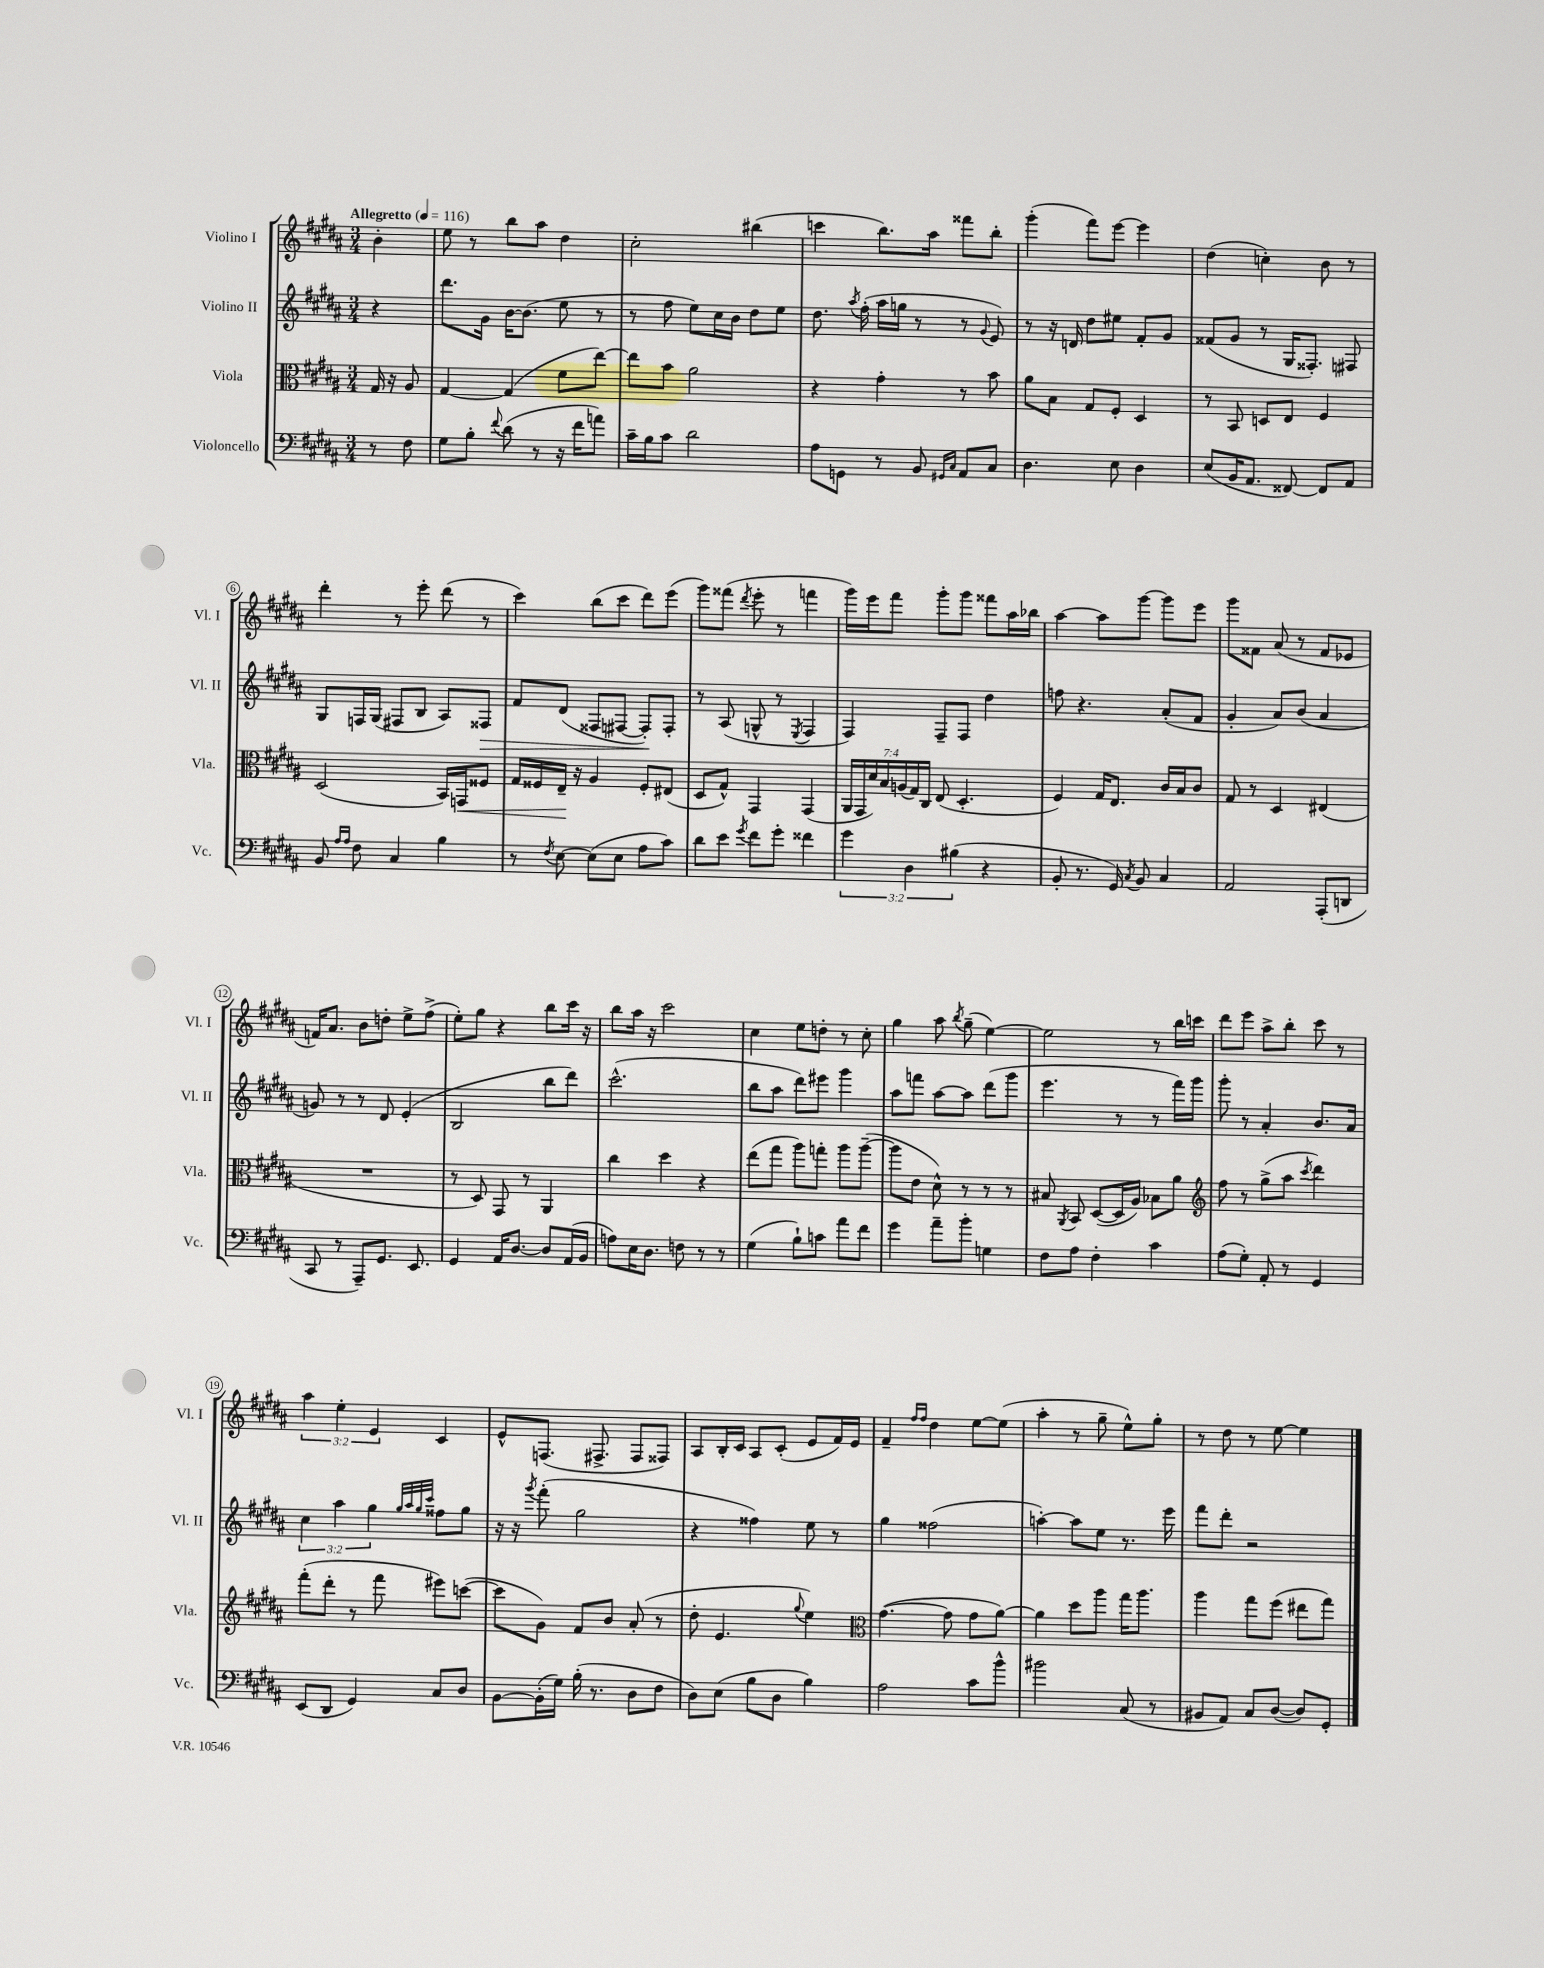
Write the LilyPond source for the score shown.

<<
\new StaffGroup <<
\new Staff = "s0" \with { instrumentName = "Violino I" shortInstrumentName = "Vl. I" } {
    \clef treble \key b \major \numericTimeSignature \time 3/4 \override Staff.TupletNumber.text = #tuplet-number::calc-fraction-text \partial 4 \tempo "Allegretto" 4 = 116
    \autoBeamOff b'4-. |
    e''8 r8 b''8[ ais''8] dis''4 |
    cis''2-. bis''4( |
    c'''4 b''8.[) ais''16] fisis'''8[ b''8]-. |
    gis'''4-.( fis'''8[) e'''8]~ e'''4 |
    dis''4( c''4-.) b'8 r8 |
    dis'''4-. r8 e'''8-. dis'''8( r8 |
    cis'''4) b''8[( cis'''8] dis'''8[) e'''8]( |
    gis'''8[) fisis'''8]( \acciaccatura { dis'''8 } e'''8-. r8 f'''4 |
    gis'''16[) e'''16 fis'''8] gis'''8[-. gis'''8] fisis'''8[ ais''16 bes''16] |
    ais''4~ ais''8[ gis'''8]~ gis'''8[ e'''8] |
    gis'''8[ fisis'8] ais'8( r8 fisis'8[ ees'8] |
    f'16[) ais'8.] b'8[ d''8]-. e''8[-> fis''8]->( |
    e''8[-.) gis''8] r4 b''8[ cis'''16] r16 |
    b''8[ ais''16] r16 cis'''2 |
    cis''4 e''8[ d''8]-. r8 cis''8-. |
    gis''4 ais''8 \acciaccatura { b''8 } gis''8--( e''4~) |
    e''2 r8 b''16[ c'''16] |
    dis'''8[ e'''8] ais''8[-> b''8]-. cis'''8 r8 |
    \tuplet 3/2 { ais''4 e''4-. e'4 } cis'4 |
    e'8[-^ f8.]( fis8.-> fis8[ fisis8]) |
    ais8[ b16-. cis'16] ais8[ cis'8]-.( e'8[ fis'16) e'16] |
    fis'4-- \grace { fis''16[ fis''16] } dis''4 e''8[~ e''8]( |
    ais''4-. r8 gis''8-- e''8[-^) gis''8]-. |
    r8 dis''8 r8 e''8~ e''4 \bar "|." |
}
\new Staff = "s1" \with { instrumentName = "Violino II" shortInstrumentName = "Vl. II" } {
    \clef treble \key b \major \numericTimeSignature \time 3/4 \override Staff.TupletNumber.text = #tuplet-number::calc-fraction-text \partial 4
    \autoBeamOff r4 |
    dis'''8.[ gis'16] b'16[~ b'8.]( e''8 r8 |
    r8 fis''8 e''8[) cis''16 b'16] dis''8[ e''8] |
    dis''8. \acciaccatura { ais''8 } fis''16-.( ais''16[ g''16] r8 r8 \appoggiatura { gis'8 } e'8) |
    r8 r16 d'16 dis''8[ eis''8] fis'8[-. gis'8] |
    fisis'8[( gis'8] r8 gis16[ fisis8.]-.) fis8 |
    gis8[ f16 gis16]( fis8[ b8] ais8[) fisis8]\> |
    fis'8[ dis'8]( fisis8[ fis8]~ fis8[-.\!) fis8]-. |
    r8 ais8( g8-^ r8 \acciaccatura { e8 } fis4 |
    fis4) fis8[-- fis8] dis''4 |
    f''8 r4. ais'8[-.( fis'8] |
    gis'4-. ais'8[) b'8]( ais'4 |
    g'8) r8 r8 dis'8 e'4-.( |
    b2 b''8[ dis'''8]) |
    cis'''2.-^( |
    b''8[ ais''8] dis'''8[) eis'''8] gis'''4 |
    ais''8[ f'''8] ais''8[~ ais''8] dis'''8[( gis'''8] |
    e'''4. r8 r8 fis'''16[) gis'''16] |
    gis'''8-. r8 ais'4-. b'8.[ ais'16] |
    \tuplet 3/2 { cis''4 ais''4 gis''4 } \grace { gis''32[ ais''32 gis''32 cis'''32] } fisis''8[ gis''8] |
    r16 r16 \acciaccatura { gis'''8 } fis'''8-.( gis''2 |
    r4 fisis''4) e''8 r8 |
    gis''4 fisis''2( |
    a''4~-.) a''8[ e''8] r8. e'''16 |
    fis'''8[ dis'''8]-. r2 \bar "|." |
}
\new Staff = "s2" \with { instrumentName = "Viola" shortInstrumentName = "Vla." } {
    \clef alto \key b \major \numericTimeSignature \time 3/4 \override Staff.TupletNumber.text = #tuplet-number::calc-fraction-text \partial 4
    \autoBeamOff gis16 r16 ais8 |
    gis4~ gis4( fis'8[ e''8]~) |
    e''8[ b'8] ais'2 |
    r4 gis'4-. r8 b'8 |
    ais'8[ b8] gis8[ fis8]-. dis4 |
    r8 b,8 d8[ e8] fis4 |
    dis2( b,16[) g,16\< fisis8] |
    gis16[ fisis16 e16]--\! r16 ais4 fisis8[-. eis8]( |
    dis8[ gis8]-^) gis,4 gis,4( |
    \tuplet 7/4 { ais,16[ gis,16 dis'16) b16 a16( gis16) cis16] } e8( dis4.-. |
    fis4) gis16[ e8.] cis'16[ b16 cis'8] |
    gis8 r8 dis4 eis4( |
    R2. |
    r8 dis8) gis,8 r8 ais,4 |
    cis''4 dis''4 r4 |
    e''8[( gis''8] ais''8[) g''8]-. ais''8[ ais''8]~--( |
    ais''8[ e'8] dis'8-^) r8 r8 r8 |
    bis8 \acciaccatura { ais,8 } b,8 dis8[~( dis16 ais16]) bes8[ ais'8] |
    \clef treble fis''8 r8 gis''8[->( ais''8] \acciaccatura { cis'''8 } dis'''4) |
    fis'''8[-.( dis'''8]-. r8 fis'''8 eis'''8[) c'''8]~( |
    c'''8[ gis'8]) fis'8[ b'8] ais'8-.( r8 |
    dis''8-. e'4. \appoggiatura { gis''8 } e''4) |
    \clef alto gis'4.~( gis'8 gis'8[ ais'8]~) |
    ais'4 dis''8[ ais''8] gis''16[ ais''8.] |
    ais''4 gis''8[ fis''8]( eis''8[ gis''8]) \bar "|." |
}
\new Staff = "s3" \with { instrumentName = "Violoncello" shortInstrumentName = "Vc." } {
    \clef bass \key b \major \numericTimeSignature \time 3/4 \override Staff.TupletNumber.text = #tuplet-number::calc-fraction-text \partial 4
    \autoBeamOff r8 fis8 |
    gis8[ b8]-. \appoggiatura { fis'8 } dis'8( r8 r16 fis'16[ a'8]) |
    cis'16[-- b16 cis'8] dis'2 |
    ais8[ g,8] r8 b,8 \grace { gis,16[ cis16] } ais,8[ cis8] |
    dis4. e8 dis4 |
    e8[( b,16 ais,8.] fisis,8~) fisis,8[ ais,8] |
    b,8 \grace { ais16[ ais16] } fis8 cis4 b4 |
    r8 \acciaccatura { fis8 } e8~ e8[( e8] ais8[ cis'8]) |
    dis'8[ e'8] \acciaccatura { gis'8 } fis'8[ gis'8]-. fisis'4 |
    \tuplet 3/2 { gis'4 dis4 bis4( } r4 |
    b,8-. r8. gis,16) \acciaccatura { cis8 } b,8 cis4 |
    ais,2 ais,,8[-.( d,8] |
    cis,8 r8 ais,,8[--) gis,8.] e,8. |
    gis,4 ais,16[ dis8.]~ dis8[ ais,16( b,16] |
    a8[) e16 dis8.] f8 r8 r8 |
    gis4( b8[-!) c'8] ais'8[ fis'8] |
    gis'4 ais'8[-- b'8]-. g4 |
    fis8[ ais8] fis4-. cis'4 |
    ais8[( gis8]-.) ais,8-. r8 gis,4 |
    e,8[( dis,8] gis,4) cis8[ dis8] |
    b,8[~ b,16-.( gis16]) b16-.( r8. dis8[ fis8] |
    dis8[) e8]( b8[ dis8] b4) |
    ais2 cis'8[ b'8]-^ |
    bis'2 cis8( r8 |
    bis,8[ ais,8]) cis8[ dis8]~( dis8[) gis,8]-. \bar "|." |
}
>>
>>
\layout { \context { \Score \override BarNumber.stencil = #(make-stencil-circler 0.1 0.3 ly:text-interface::print) } }
